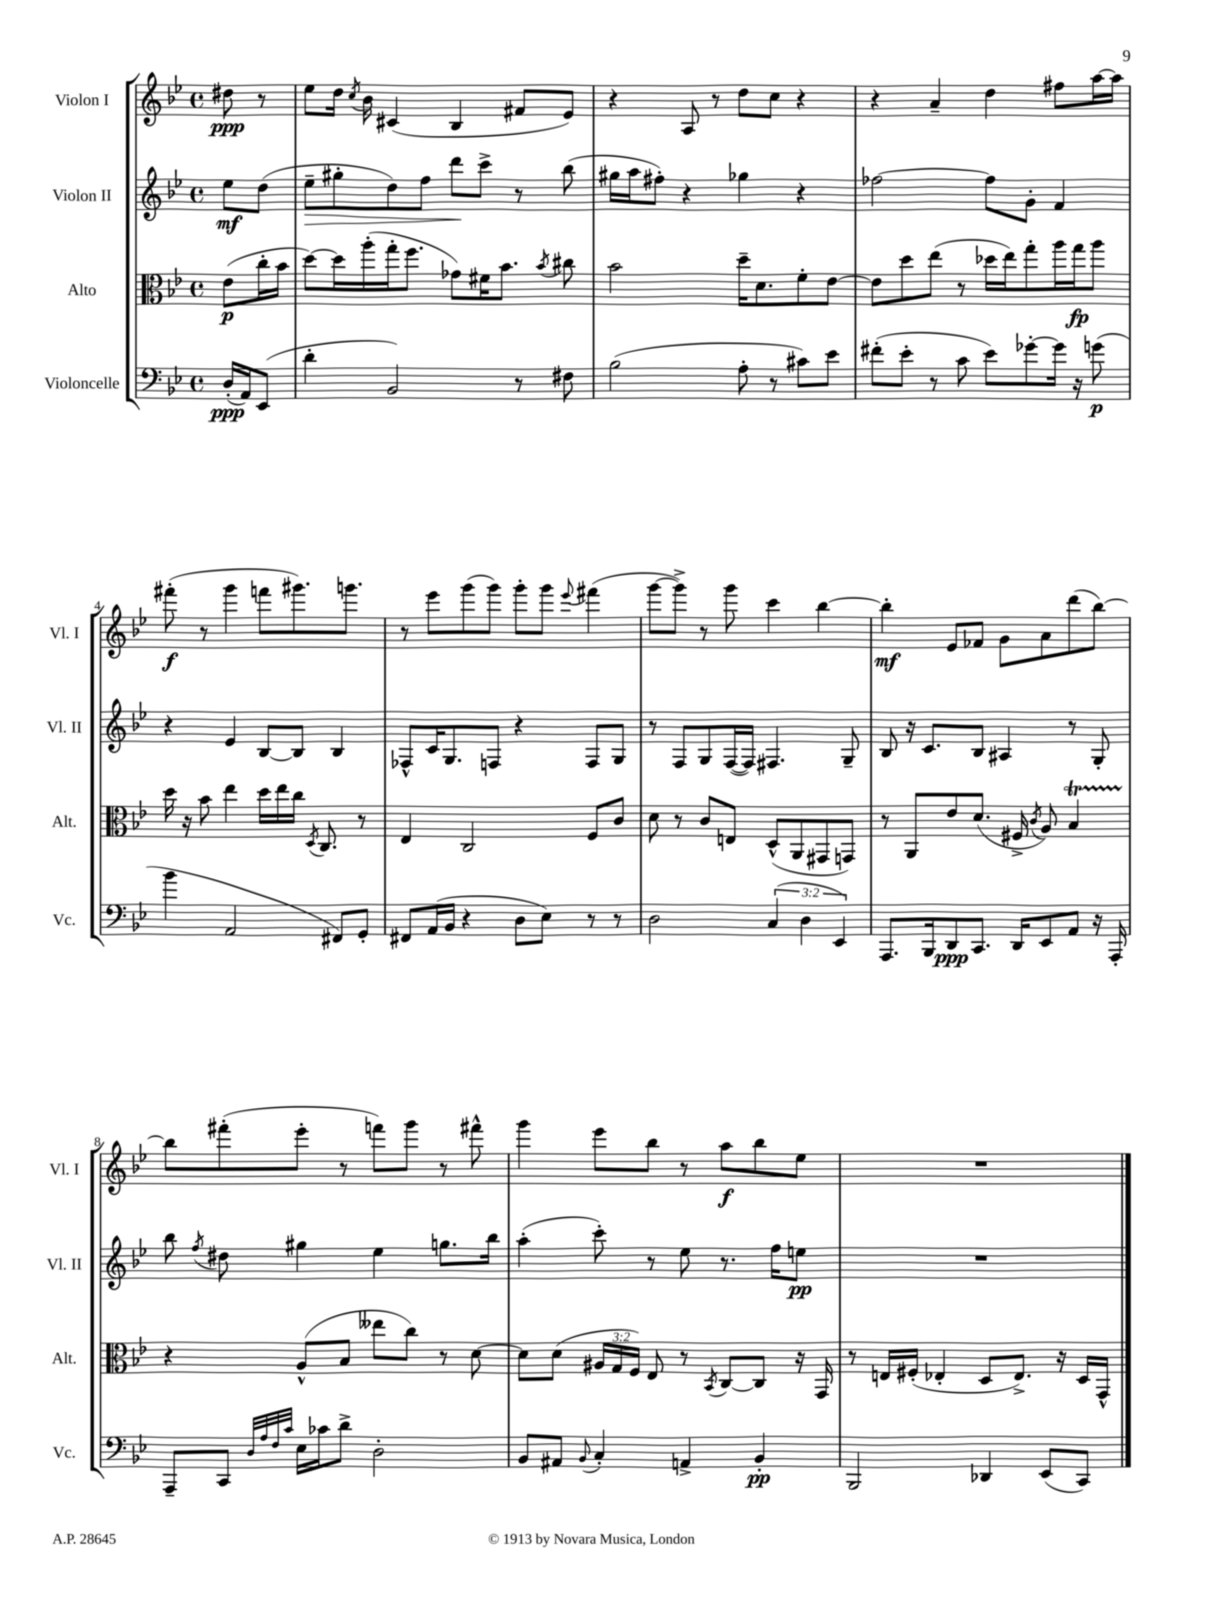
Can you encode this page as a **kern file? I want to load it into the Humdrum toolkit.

**kern	**kern	**kern	**kern
*staff4	*staff3	*staff2	*staff1
*clefF4	*clefC3	*clefG2	*clefG2
*k[b-e-]	*k[b-e-]	*k[b-e-]	*k[b-e-]
*M4/4	*M4/4	*M4/4	*M4/4
*met(c)	*met(c)	*met(c)	*met(c)
(16D'	(8e-	8ee-	8dd#
16AA)	.	.	.
(8EE-	16cc'	(8dd	8r
.	16b-	.	.
=	=	=	=
4d'	[8dd)	8ee-~	8ee-
.	16dd]	8gg#'	16dd
.	.	.	8qcc
.	(16aa'	.	16b-
2BB-)	16gg'	8dd)	(4c#
.	8.ff	.	.
.	.	8ff	.
.	8g-)	8ddd	4B-
.	16f#	8ccc^	.
.	8.b-	.	.
8r	.	8r	8f#
.	8qb-	.	.
8F#	8cc#	(8bb-	8e-)
=	=	=	=
(2B-	2b-	16gg#	4r
.	.	16aa	.
.	.	8ff#')	.
.	.	4r	8A
.	.	.	8r
8A'	16dd~	4gg-	8dd
.	8.d	.	.
8r	.	.	8cc
8c#)	8f'	4r	4r
8e-	[8e-	.	.
=	=	=	=
(8f#'	8e-]	[2ff-	4r
8e-'	8dd	.	.
8r	(8ee-	.	4a~
8c	8r	.	.
8e-)	16dd-	8ff-]	4dd
.	16ee-)	.	.
[8g-'	8gg'	8g'	.
16g-]	16aa	4f	8ff#
16r	16gg	.	.
(8g	8aa	.	[16aa
.	.	.	16aa]
=	=	=	=
4b-	16dd	4r	(8fff#'
.	16r	.	.
.	8b-	.	8r
2AA	4ee-	4e-	4ggg
.	16dd	[8B-	8fff
.	16ee-	.	.
.	16cc	8B-]	8.ggg#)
.	8qD	.	.
.	8.C	.	.
8FF#)	.	4B-	.
.	.	.	8.ggg
8GG'	8r	.	.
=	=	=	=
8FF#	4E-	8F-^^	8r
(16AA	.	16c	8eee-
16BB-	.	8.G	.
4r	2C	.	(8ggg
.	.	8F	8ggg)
8D	.	4r	8ggg'
8E-)	.	.	8ggg
.	.	.	8qqeee-
8r	8F	8F	(4fff#
8r	8c	8G	.
=	=	=	=
2D	8d	8r	[8ggg
.	8r	8F	8ggg^])
.	8c	8G	8r
.	8E	([16F	8ggg
.	.	16F])	.
(6C	(8D^^	4.F#	4ccc
.	8AA	.	.
6D	.	.	.
.	8GG#	.	[4bb-
6EE-)	.	.	.
.	8GG)	8G~	.
=	=	=	=
8.AAA	8r	8B-	4bb-']
.	8AA	16r	.
16BBB-	.	8.c	.
8DD	8e-	.	8e-
8.CC	(8.d	8B-	8f-
.	.	4A#	8g
16DD	16F#^	.	.
.	8qc	.	.
8EE-	8A)	.	8a
8AA	4B-	8r	(8ddd
16r	.	8G'	[8bb-)
16AAA'	.	.	.
=	=	=	=
8AAA~	4r	8bb-	8bb-]
.	.	8qff	.
8CC	.	8dd#	(8fff#'
32qqD	.	.	.
32qqA	.	.	.
32qqF	.	.	.
32qqc	.	.	.
16E-	(8A^^	4gg#	8eee-'
16c-	.	.	.
8d^	8B-	.	8r
2D'	8ee--	4ee-	8fff)
.	8cc)	.	8ggg
.	8r	8.gg	8r
.	[8d	.	8fff#^^
.	.	16bb-	.
=	=	=	=
8BB-	8d]	(4aa'	4ggg
8AA#	(8d	.	.
8qqBB-	.	.	.
4C'	24A#	8ccc')	8eee-
.	24G	.	.
.	24F)	.	.
.	8E-	8r	8bb-
4AA^	8r	8ee-	8r
.	8qBB-	.	.
.	[8C	8.r	8aa
4BB-'	8C]	.	8bb-
.	.	16ff	.
.	16r	8ee	8ee-
.	16GG	.	.
=	=	=	=
2BBB-	8r	1r	1r
.	16E	.	.
.	(16F#'	.	.
.	4E-'	.	.
4DD-	8D	.	.
.	8.E-^)	.	.
(8EE-	.	.	.
.	16r	.	.
8CC)	16D	.	.
.	16GG^^	.	.
==	==	==	==
*-	*-	*-	*-
